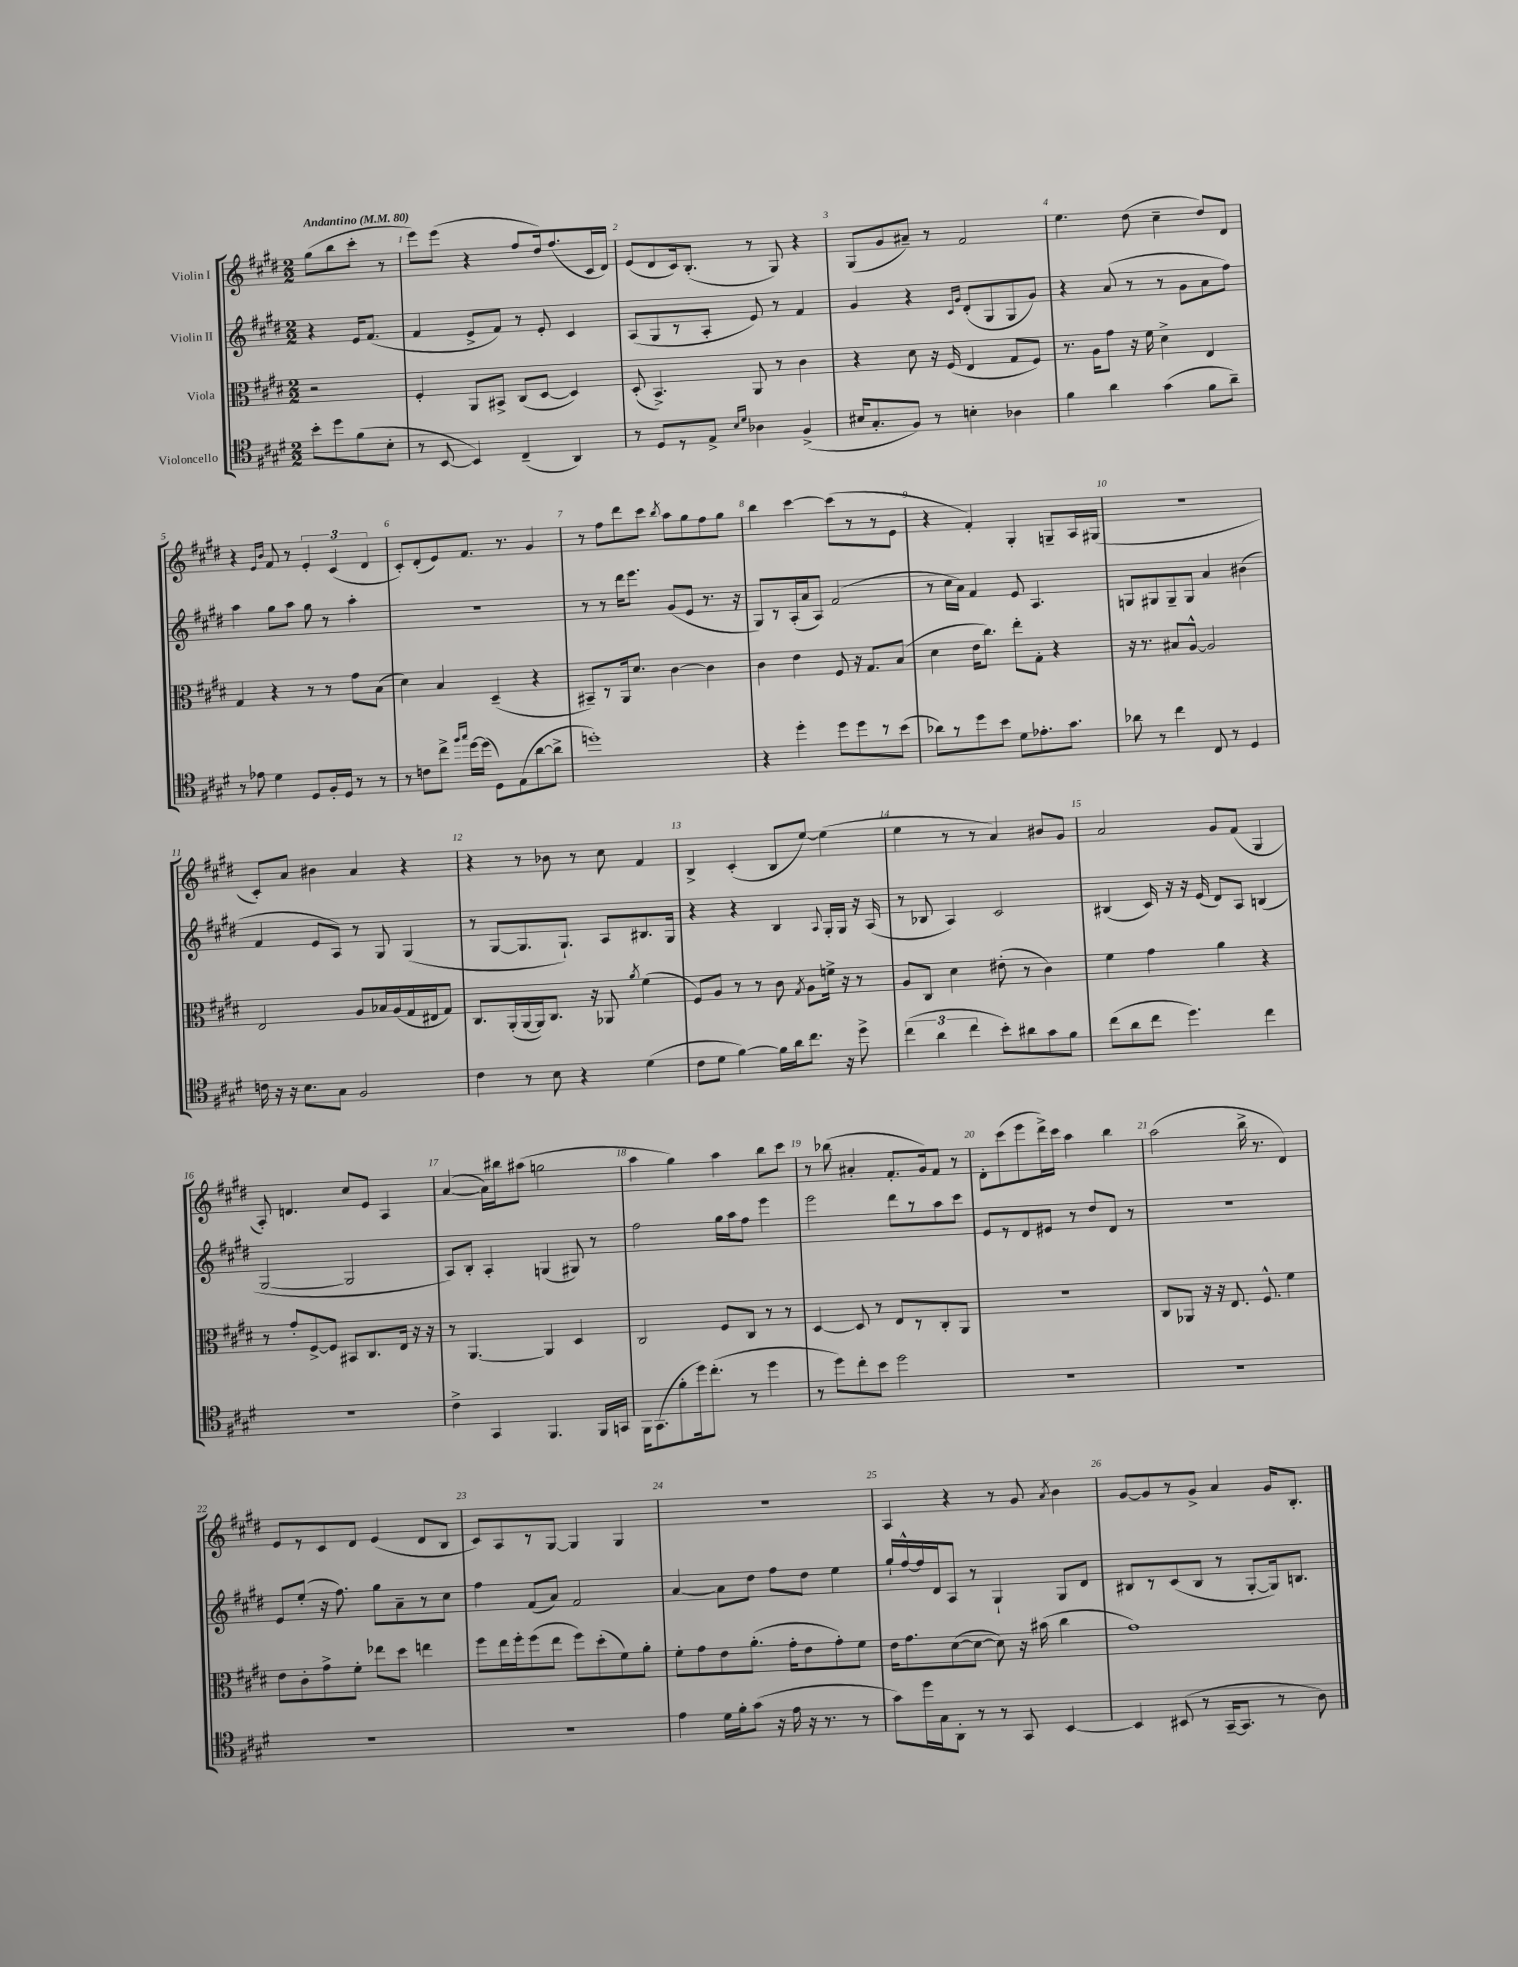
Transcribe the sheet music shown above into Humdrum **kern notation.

**kern	**kern	**kern	**kern
*part4	*part3	*part2	*part1
*staff4	*staff3	*staff2	*staff1
*I"Violoncello	*I"Viola	*I"Violin II	*I"Violin I
*clefC4	*clefC3	*clefG2	*clefG2
*k[f#c#g#d#]	*k[f#c#g#d#]	*k[f#c#g#d#]	*k[f#c#g#d#]
*M2/2	*M2/2	*M2/2	*M2/2
*MM80	*MM80	*MM80	*MM80
=	=	=	=
!	!	!	!LO:TX:a:B:t=Andantino
8b'\L	2r	4r	(8gg#\L
8dd#\	.	.	8bb\
(8f#\	.	16e/KL	8ccc#'\J
.	.	(8.f#/J	.
8B'\J	.	.	8r
=1	=1	=1	=1
8r	4F#'/	4f#/	8eee\L)
[8BB/	.	.	(8eee\J
4BB/])	8AA/L	8e^/L	4r
.	8BB#X^/J	8f#/J)	.
(4C#~/	(8C#/L	8r	8ff#/L
.	[8D#/J	8e'/	16dd#/k)
.	.	.	(8.ff#/
4AA/)	4D#/])	4c#/	.
.	.	.	16c#/L
.	.	.	16d#/JJ)
=2	=2	=2	=2
8r	(8D#'/	(8A/L	(8e/L
8D#/L	4.BB^/)	8G#/	8d#/
8r	.	8r	16c#/k)
.	.	.	(8.B'/J
8E^/J	.	8A'/J	.
16qqB/LL	.	.	.
16qqd#/JJ	.	.	.
4A-X\	8AA/	8e/)	8r
.	8r	8r	8G#/)
(4F#^/	4c#\	4f#/	4r
=3	=3	=3	=3
16B#X/KL	4r	4g#/	(8G#/L
8.G#'/	.	.	.
.	.	.	8g#/
8F#/J)	8d#\	4r	8a#X~/J)
8r	16r	.	8r
.	(16F#/	.	.
.	.	16qqc#/LL	.
.	.	16qqg#/JJ	.
4Bn'\	4E/	(8d#'/L	2f#/
.	.	8G#/	.
4A-X\	8G#/L	8G#/	.
.	8F#/J)	8g#/J)	.
=4	=4	=4	=4
4f#\	8.r	4r	4.ee\
.	16A\KL	.	.
4a\	8g#\J	(8a/	.
.	16r	8r	(8dd#\
.	16f#\	.	.
(4g#\	4d#^\	8r	4cc#~\
.	.	8g#\L	.
8f#\L	4E/	8a\	8dd#/L)
8a~\J)	.	8ff#\J)	8d#/J
!!LO:LB:g=z
=5	=5	=5	=5
8r	4G#/	4aa\	4r
8e-X\	.	.	.
.	.	.	16qqe/LL
.	.	.	16qqb/JJ
4d#\	4r	8gg#\L	8f#/
.	.	8aa\J	8r
8D#/L	8r	8gg#\	6e'/
16F#'/L	8r	8r	.
.	.	.	(6c#/
16D#/JJ	.	.	.
8r	8g#\L	4aa'\	.
.	.	.	6d#/
8r	(8B\J	.	.
=6	=6	=6	=6
8r	4d#\)	1r	8c#'/L)
8cn\L	.	.	(8d#'/
8cc#^\J	4B/	.	8e/)
16qqff#/LL	.	.	.
16qqgg#/JJ	.	.	.
[16dd#\LL	.	.	8.f#/J
(16dd#\JJ]	.	.	.
8D#\L)	(4D#~/	.	.
.	.	.	8.r
(8E\	.	.	.
[8a\	4r	.	4g#/
8a^\J]	.	.	.
=7	=7	=7	=7
1ddn')	8BB#X~/L)	8r	8r
.	8r	8r	8ff#\L
.	16AA/k	16ddd#\KL	8ddd#\
.	8.d#/J	8.eee\J	.
.	.	.	8ccc#\J
.	.	.	8qbb/
.	[4c#\	(8g#/L	8aa\L
.	.	8e/J	8gg#\
.	4c#\]	8.r	8ff#\
.	.	.	8gg#\J
.	.	16r	.
=8	=8	=8	=8
4r	4c#\	8G#/L)	4bb\
.	.	8r	.
4dd#'\	4e\	(16A'/L	[4ccc#\
.	.	16a/J	.
.	.	8A/J)	.
8dd#\L	8F#/	(2f#/	(8ccc#\L]
8dd#\	16r	.	8r
.	8.G#/L	.	.
8r	.	.	8r
(8b\J	(8B/J	.	8e\J
=9	=9	=9	=9
8a-X\L)	4d#\	8r	4r
8r	.	16cc#\LL	.
.	.	16a\JJ)	.
8dd#\	16e\KL	4f#/	4f#'/)
.	8.cc#\J)	.	.
8b\J	.	.	.
8d#\L	8ee'\L	8e/	4G#'/
8.e-X'\	8G#'\J	4.A/	.
.	4r	.	8Gn~/L
8.g#\J	.	.	.
.	.	.	16A/L
.	.	.	(16G#X/JJ
=10	=10	=10	=10
8a-X\	16r	8Gn/L	1r
.	8.r	.	.
8r	.	8G#X/	.
4cc#\	8B#X/L	8G#~/	.
.	[8A^^/J	8G#/J	.
8C#/	2A/]	4a/	.
8r	.	.	.
4D#/	.	(4b#X\	.
!!LO:LB:g=z
=11	=11	=11	=11
16cn\	2E/	4f#/	8c#'/L)
16r	.	.	.
16r	.	.	8a/J
8.B\L	.	.	.
.	.	8e/L	4b#X\
8G#\J	.	8A/J)	.
2F#/	8A/L	8r	4a/
.	16B-X/L	8G#/	.
.	(16A/	.	.
.	16G#/	(4G#/	4r
.	16E#X/J	.	.
.	8G#/J)	.	.
=12	=12	=12	=12
4c#\	8.C#/L	8r	4r
.	.	[8G#/L	.
.	(16AA'/L	.	.
8r	[16AA/	8.G#/]	8r
.	16AA/J])	.	.
8B\	8.C#/J	.	8b-X\
.	.	8.G#`/J)	.
4r	.	.	8r
.	16r	.	.
.	8AA-X/	8A/L	8cc#\
.	8qa/	.	.
(4d#\	(4f#\	8.B#X/	4f#/
.	.	16G#/Jk	.
=13	=13	=13	=13
8c#\L	8F#/L)	4r	4B^/
8d#\J	8A/J	.	.
[4f#\)	8r	4r	(4c#'/
.	8r	.	.
16f#\LL]	8c#\	4B/	8B/L
16a\J	.	.	.
.	8qG#/	.	.
8.cc#\J	8A\L	.	[8ee/J)
.	.	8qqA/	.
.	16fn^\Jk	16G#'/LL	(4ee\]
16r	16r	16G#/JJ	.
8dd#^\	8r	16r	.
.	.	(16A/	.
=14	=14	=14	=14
(6cc#\	8A/L	8r	4ee\
.	8C#/J	8B-X/	.
6a\	.	.	.
.	4d#\	4A/)	8r
6cc#\	.	.	.
.	.	.	8r
8b'\L)	(8e#X'\	2c#/	4a/)
8a#X\	8r	.	.
8g#\	4c#\)	.	8b#X/L
8f#\J	.	.	8g#/J
=15	=15	=15	=15
(8cc#\L	4f#\	(4B#X/	2a/
8a\	.	.	.
8cc#\J	4g#\	16c#/)	.
.	.	16r	.
4.dd#\)	.	16r	.
.	.	(16e/	.
.	4a\	8d#/L)	8g#/L
.	.	8A/J	(8f#/J
4cc#\	4r	(4Bn/	4G#/
!!LO:LB:g=z
=16	=16	=16	=16
1r	8r	[2G#/	8A'/)
.	8g#'/L	.	4.dn/
.	[8F#^/	.	.
.	8F#/J]	.	.
.	8BB#X/L	2G#/]	8cc#/L
.	8.C#/	.	8e/J
.	.	.	4A/
.	16E/Jk	.	.
.	16r	.	.
.	16r	.	.
=17	=17	=17	=17
4c#^\	8r	8A/L)	([4a/
.	[4.AA/	8B'/J	.
4GG#/	.	4A'/	16a\LL])
.	.	.	16bb#X\J
.	.	.	(8aa#X\J
4.FF#/	4AA/]	(4Gn/	2ggn\
.	4D#/	8G#X/)	.
16FF#/LL	.	8r	.
16GGn/JJ	.	.	.
=18	=18	=18	=18
16FF#\KL	2C#/	2ff#\	4aa\
(8.GG#\	.	.	.
8f#'\	.	.	4gg#\)
16dd#\k)	.	.	.
(8.cc#'\J	.	.	.
.	8F#/L	16gg#\LL	4aa\
.	.	16aa\J	.
8r	8C#/J	8ff#\J	.
4dd#\	8r	4eee\	8bb\L
.	8r	.	8ccc#\J
=19	=19	=19	=19
8r	[4D#/	2eee\	8r
8dd#\L)	.	.	(8bb-X\
8cc#'\	8D#/]	.	4a#X'/
8b\J	8r	.	.
2dd#\	8E/L	8ddd#\L	8.f#'/L
.	8r	8r	.
.	.	.	16g#/k)
.	8C#'/	8aa\	8f#/J
.	8AA/J	8ccc#\J	8r
=20	=20	=20	=20
1r	1r	8e/L	8d#'\L
.	.	8r	(8ccc#\
.	.	8d#/	8eee\
.	.	8e#X/J	16ddd#^\L)
.	.	.	16ccc#\JJ
.	.	8r	4aa\
.	.	8dd#/L	.
.	.	8d#/J	4bb\
.	.	8r	.
=21	=21	=21	=21
1r	8C#/L	1r	(2aa\
.	8AA-X/J	.	.
.	16r	.	.
.	16r	.	.
.	8.E/	.	.
.	.	.	16bb^\
.	8.F#^^/	.	8.r
.	4f#\	.	4d#/)
!!LO:LB:g=z
=22	=22	=22	=22
1r	8e\L	8e/L	8e/L
.	8c#'\	(8ee'/J	8r
.	8g#^\	16r	8c#/
.	.	8.ff#\)	.
.	8f#'\J	.	8d#/J
.	8ee-X\L	8gg#\L	(4e/
.	8dd#\J	8a~\	.
.	4een\	8r	8d#/L
.	.	8cc#\J	8B/J
=23	=23	=23	=23
1r	8ff#\L	4ff#\	8c#/L)
.	16ee\L	.	8A/
.	16ff#'\J	.	.
.	(8ff#\	(8f#/L	8r
.	8ee\J	8a/J)	[8G#/J
.	8ff#\L)	2f#/	4G#/]
.	(8dd#'\	.	.
.	8f#\)	.	4G#/
.	8a'\J	.	.
=24	=24	=24	=24
4e\	8f#'\L	[4a/	1r
.	8g#\	.	.
16d#\LL	8e\	8a\L]	.
16f#'\J	.	.	.
(8g#\J	(8.a'\J	8dd#\J	.
16r	.	8ff#\L	.
16e\	16g#'\KL	.	.
16r	8e\	8dd#\J	.
8.r	.	.	.
.	8g#'\)	4ee\	.
8r	8f#\J	.	.
=25	=25	=25	=25
8g#\L)	16e\KL	16gg#`/LL	4A/
.	8.g#\	[16ff#^^/	.
16dd#\L	.	16ff#/]	.
16G#\J	.	16d#/J	.
8AA'\J	([8d#\	8A/J	4r
8r	8d#\J_	8r	.
8r	8d#\])	4G#`/	8r
8GG#/	16r	.	8g#/
.	(16b#X\	.	.
.	.	.	8qa/
[4BB/	4cc#\	8G#/L	4b\
.	.	8d#/J	.
=26	=26	=26	=26
4BB/]	1g#)	8B#X/L	[8g#/L
.	.	8r	8g#/]
(8BB#X/	.	(8c#/	8r
8r	.	8B#/J	8g#^/J
[16GG#~/KL	.	8r	4a/
8.GG#/J]	.	.	.
.	.	[8G#'/L	.
8r	.	16G#/k])	16g#/KL
.	.	8.Bn/J	8.B'/J
8A\)	.	.	.
==	==	==	==
*-	*-	*-	*-
